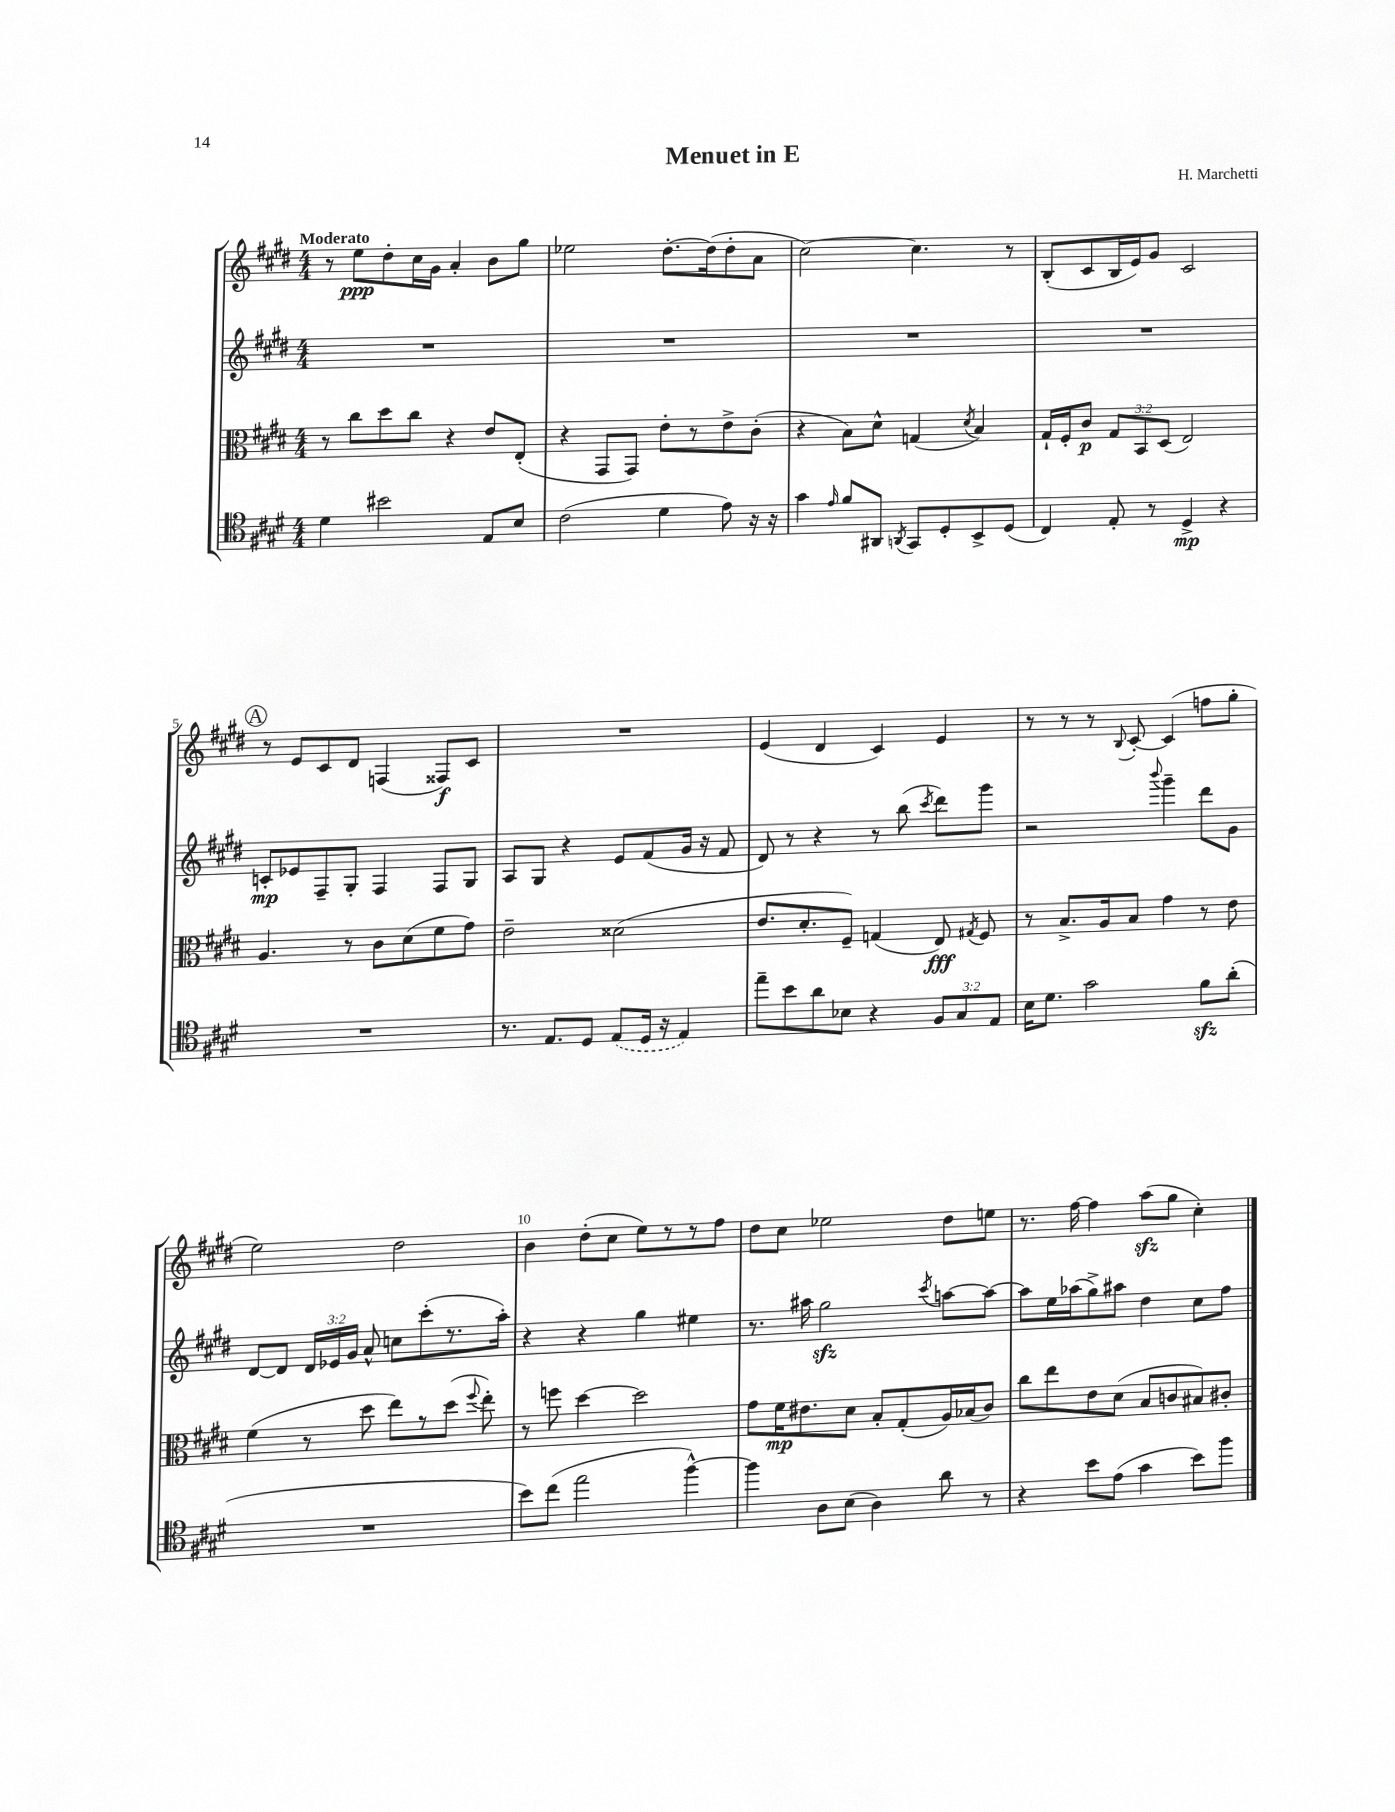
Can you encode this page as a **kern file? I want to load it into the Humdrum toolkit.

**kern	**dynam	**kern	**dynam	**kern	**dynam	**kern	**dynam
*part4	*part4	*part3	*part3	*part2	*part2	*part1	*part1
*staff4	*staff4	*staff3	*staff3	*staff2	*staff2	*staff1	*staff1
*clefC4	*	*clefC3	*	*clefG2	*	*clefG2	*
*k[f#c#g#d#]	*	*k[f#c#g#d#]	*	*k[f#c#g#d#]	*	*k[f#c#g#d#]	*
*M4/4	*	*M4/4	*	*M4/4	*	*M4/4	*
=1	=1	=1	=1	=1	=1	=1	=1
!	!	!	!	!	!	!LO:TX:a:B:t=Moderato	!
4d#\	.	8r	.	1r	.	8r	.
.	.	8cc#\L	.	.	.	8ee\L	ppp
2b#X\	.	8dd#\	.	.	.	8dd#'\	.
.	.	8cc#\J	.	.	.	16cc#\L	.
.	.	.	.	.	.	16g#\JJ	.
.	.	4r	.	.	.	4a'/	.
8E/L	.	8e/L	.	.	.	8b\L	.
8B/J	.	(8E'/J	.	.	.	8gg#\J	.
=2	=2	=2	=2	=2	=2	=2	=2
(2c#\	.	4r	.	1r	.	2ee-X\	.
.	.	8GG#/L	.	.	.	.	.
.	.	8GG#/J)	.	.	.	.	.
4d#\	.	8e'\L	.	.	.	[8.dd#'\L	.
.	.	8r	.	.	.	.	.
.	.	.	.	.	.	(16dd#\k]	.
8e\)	.	8e^\	.	.	.	8dd#'\	.
16r	.	(8c#'\J	.	.	.	8a\J	.
16r	.	.	.	.	.	.	.
=3	=3	=3	=3	=3	=3	=3	=3
4g#\	.	4r	.	1r	.	[2cc#\)	.
16qqe/	.	.	.	.	.	.	.
8f#/L	.	8B\L)	.	.	.	.	.
8AA#X/J	.	8d#^^\J	.	.	.	.	.
8qAAn/	.	.	.	.	.	.	.
8GG#/L	.	(4Gn/	.	.	.	4.cc#\]	.
8D#'/	.	.	.	.	.	.	.
.	.	8qd#/	.	.	.	.	.
8BB^/	.	4B/)	.	.	.	.	.
(8D#/J	.	.	.	.	.	8r	.
=4	=4	=4	=4	=4	=4	=4	=4
4C#/)	.	16G#`/LL	.	1r	.	(8B'/L	.
.	.	16F#'/J	.	.	.	.	.
.	.	8c#/J	p	.	.	8c#/	.
8E'/	.	12G#/L	.	.	.	16B/L	.
.	.	.	.	.	.	16e/J)	.
.	.	12BB/	.	.	.	.	.
8r	.	.	.	.	.	8g#/J	.
.	.	(12D#/J	.	.	.	.	.
4D#^/	mp	2E/)	.	.	.	2c#/	.
4r	.	.	.	.	.	.	.
!!LO:LB:g=z
!!LO:REH:place=s1:t=A
=5	=5	=5	=5	=5	=5	=5	=5
1r	.	4.A/	.	8cn'/L	mp	8r	.
.	.	.	.	8e-X/	.	8e/L	.
.	.	.	.	8F#~/	.	8c#/	.
.	.	8r	.	8G#'/J	.	8d#/J	.
.	.	8c#\L	.	4F#/	.	(4Fn/	.
.	.	(8d#\	.	.	.	.	.
.	.	8f#\	.	8F#/L	.	8F##X/L)	f
.	.	8g#\J)	.	8G#/J	.	8c#/J	.
=6	=6	=6	=6	=6	=6	=6	=6
8.r	.	2e~\	.	8A/L	.	1r	.
.	.	.	.	8G#/J	.	.	.
8.E/L	.	.	.	.	.	.	.
.	.	.	.	4r	.	.	.
8D#/J	.	.	.	.	.	.	.
(8E/L	.	(2d##X\	.	8e/L	.	.	.
16D#/Jk	.	.	.	(8f#/	.	.	.
16r	.	.	.	.	.	.	.
4E/)	.	.	.	16g#/Jk	.	.	.
.	.	.	.	16r	.	.	.
.	.	.	.	8f#/	.	.	.
=7	=7	=7	=7	=7	=7	=7	=7
8ee~\L	.	8.e/L	.	8d#/)	.	(4e/	.
8b\	.	.	.	8r	.	.	.
.	.	8.d#'/	.	.	.	.	.
8a\	.	.	.	4r	.	4d#/	.
8B-X\J	.	8F#~/J)	.	.	.	.	.
4r	.	(4Gn/	.	8r	.	4c#/)	.
.	.	.	.	(8bb\	.	.	.
.	.	.	.	8qccc#/	.	.	.
12F#/L	.	8E/)	fff	8ddd#\L)	.	4e/	.
12G#/	.	.	.	.	.	.	.
.	.	8qG#X/	.	.	.	.	.
.	.	8F#/	.	8ggg#\J	.	.	.
12E/J	.	.	.	.	.	.	.
=8	=8	=8	=8	=8	=8	=8	=8
16B\KL	.	8r	.	2r	.	8r	.
8.d#\J	.	.	.	.	.	.	.
.	.	8.B^/L	.	.	.	8r	.
2g#\	.	.	.	.	.	8r	.
.	.	16A/k	.	.	.	.	.
.	.	.	.	.	.	8qqB/	.
.	.	8B/J	.	.	.	[8c#'/	.
.	.	.	.	8qqbbb/	.	.	.
.	.	4g#\	.	4ggg#~\	.	(4c#/]	.
8f#zz\L	.	8r	.	8ddd#\L	.	8ffn\L	.
(8a'\J	.	8e\	.	8g#\J	.	8gg#'\J	.
!!LO:LB:g=z
=9	=9	=9	=9	=9	=9	=9	=9
1r	.	(4f#\	.	[8d#/L	.	2ee\)	.
.	.	.	.	8d#/J]	.	.	.
.	.	8r	.	24d#/LL	.	.	.
.	.	.	.	24e-X/	.	.	.
.	.	.	.	24g#/JJ	.	.	.
.	.	8dd#\	.	8a^^/	.	.	.
.	.	8ee\L)	.	8ccn\L	.	2dd#\	.
.	.	8r	.	(8ccc#'\	.	.	.
.	.	(8dd#\J	.	8.r	.	.	.
.	.	8qqff#/	.	.	.	.	.
.	.	8ee'\)	.	.	.	.	.
.	.	.	.	16aa'\Jk)	.	.	.
=10	=10	=10	=10	=10	=10	=10	=10
8b\L)	.	8r	.	4r	.	4b\	.
(8cc#\J	.	8ffn\	.	.	.	.	.
2ee\	.	[4dd#\	.	4r	.	(8dd#'\L	.
.	.	.	.	.	.	8cc#\J	.
.	.	2dd#\]	.	4gg#\	.	8ee\L)	.
.	.	.	.	.	.	8r	.
[4ff#^^\)	.	.	.	4ee#X\	.	8r	.
.	.	.	.	.	.	8ff#\J	.
=11	=11	=11	=11	=11	=11	=11	=11
4ff#\]	.	8g#\L	.	8.r	.	8dd#\L	.
.	.	16f#\K	mp	.	.	8cc#\J	.
.	.	8.e#X\	.	16aa#X\	.	.	.
8A\L	.	.	.	2gg#zz\	.	2ee-X\	.
(8B\J	.	8d#\J	.	.	.	.	.
4A\)	.	8B'/L	.	.	.	.	.
.	.	(8G#'/	.	.	.	.	.
.	.	.	.	8qccc#/	.	.	.
8a\	.	16A/L)	.	[8aan\L	.	8dd#\L	.
.	.	(16B-X/J	.	.	.	.	.
8r	.	8c#/J)	.	8aa\J_	.	8een\J	.
=12	=12	=12	=12	=12	=12	=12	=12
4r	.	8cc#\L	.	8aa\L]	.	8.r	.
.	.	8ee\	.	16ee\L	.	.	.
.	.	.	.	(16aa-X\J	.	[16ff#\	.
8b\L	.	8e\	.	8gg#^\)	.	4ff#\]	.
(8e\J	.	(8d#\J	.	8aa#X\J	.	.	.
4g#\	.	8B/L	.	4dd#\	.	(8aazz\L	.
.	.	8cn/	.	.	.	8gg#\J	.
8b\L)	.	8B#X/)	.	8cc#\L	.	4cc#'\)	.
8ff#\J	.	8c#X'/J	.	8ff#\J	.	.	.
==	==	==	==	==	==	==	==
*-	*-	*-	*-	*-	*-	*-	*-
